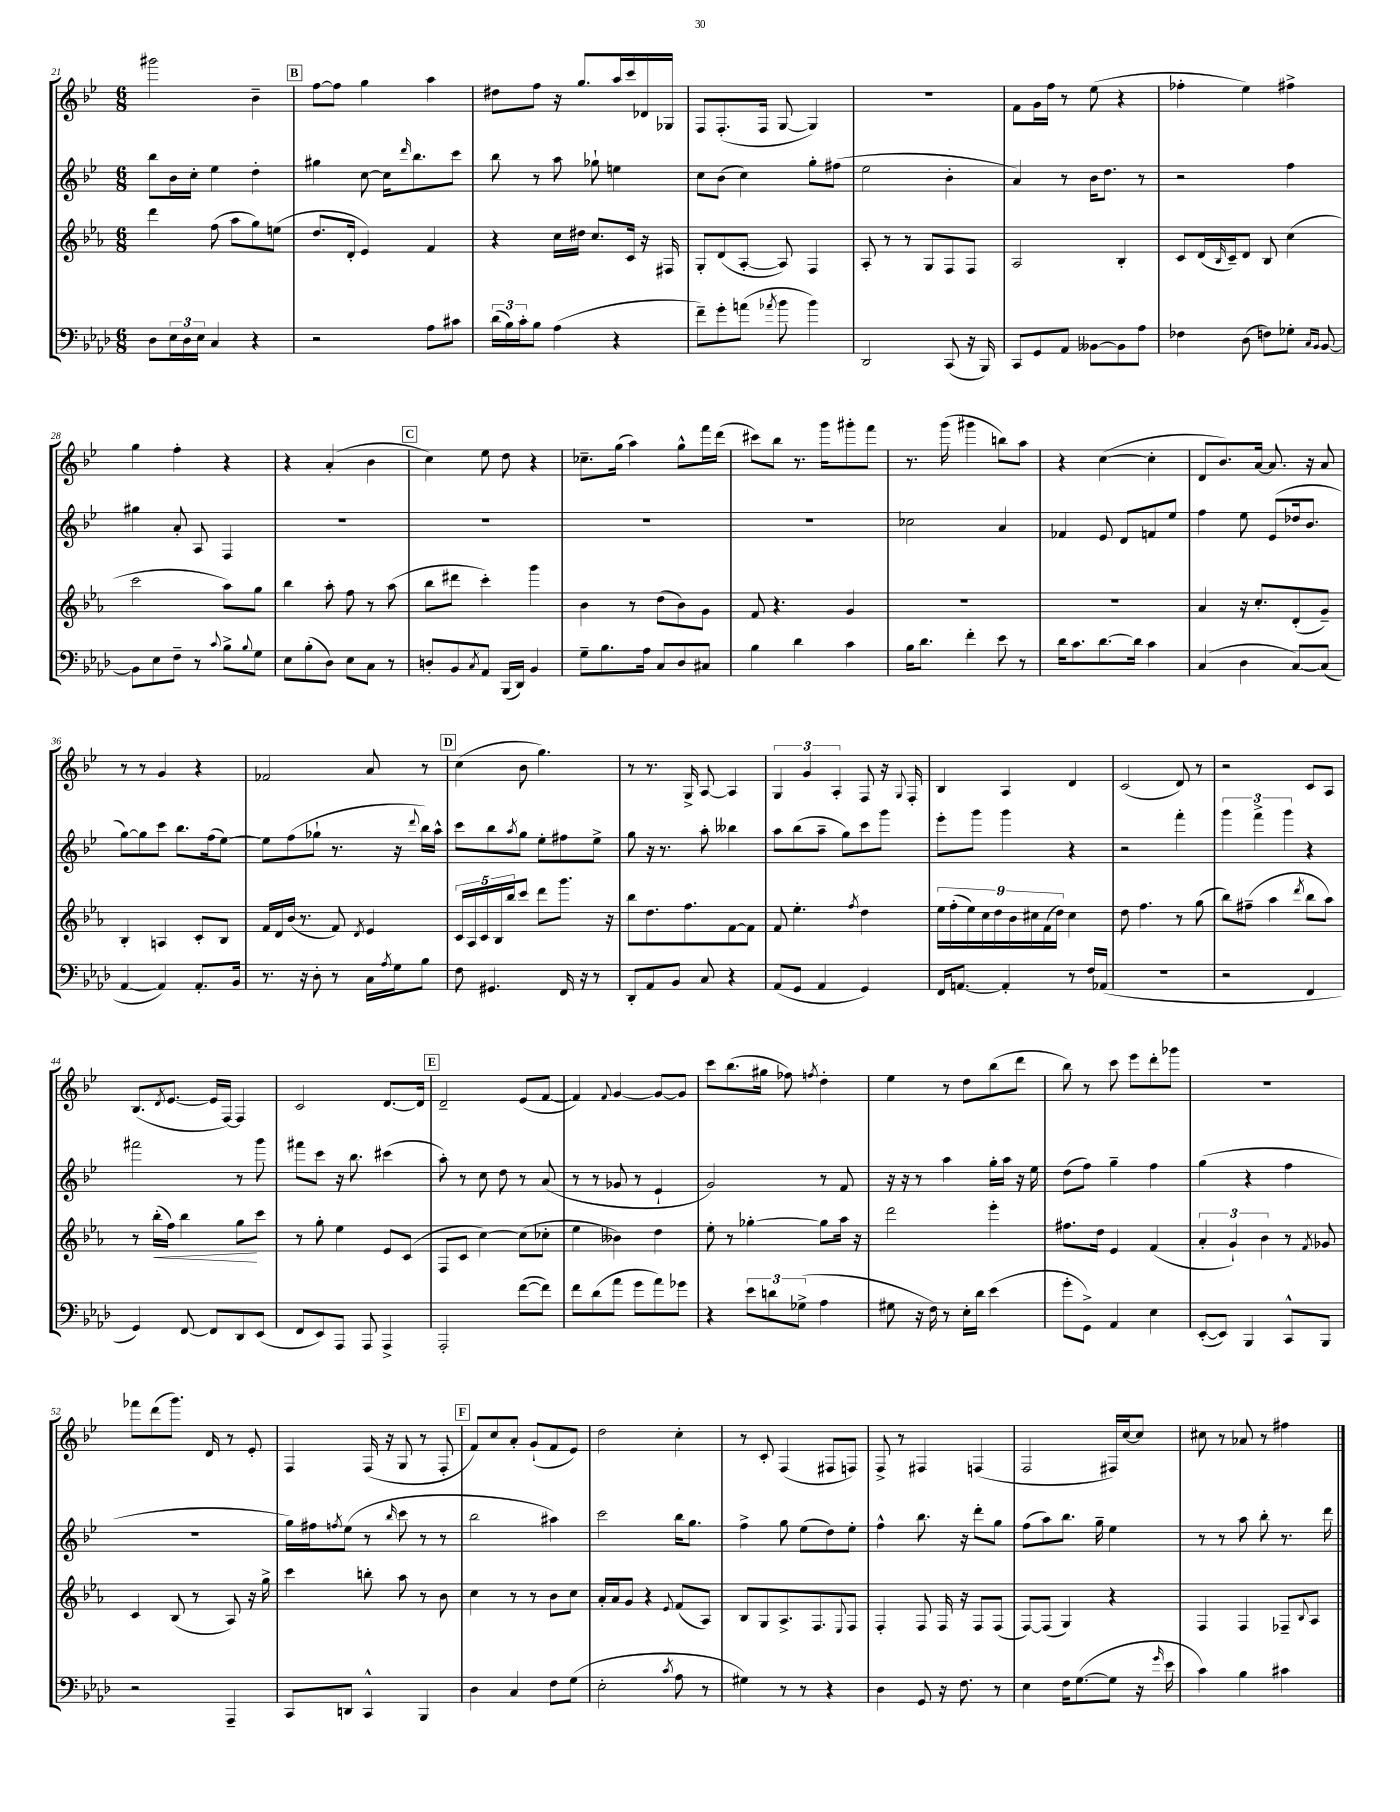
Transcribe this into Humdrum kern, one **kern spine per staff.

**kern	**kern	**dynam	**kern	**kern
*part4	*part3	*part3	*part2	*part1
*staff4	*staff3	*staff3	*staff2	*staff1
*clefF4	*clefG2	*	*clefG2	*clefG2
*k[b-e-a-d-]	*k[b-e-a-]	*	*k[b-e-]	*k[b-e-]
*M6/8	*M6/8	*	*M6/8	*M6/8
=21	=21	=21	=21	=21
8D-\L	4ddd\	.	8bb-\L	2ggg#X\
24E-\L	.	.	16b-\L	.
24D-\	.	.	.	.
.	.	.	16cc'\JJ	.
24E-\JJ	.	.	.	.
4C/	(8ff\	.	4ee-\	.
.	8aa-\L	.	.	.
4r	8gg\)	.	4dd'\	4b-~\
.	(8een\J	.	.	.
!!LO:REH:place=s1:t=B
=22	=22	=22	=22	=22
2r	8.dd/L	.	4gg#X\	[8ff\L
.	.	.	.	8ff\J]
.	16d'/Jk	.	.	.
.	4e-/)	.	[8cc\	4gg\
.	.	.	16cc\KL]	.
.	.	.	16qqddd/	.
.	.	.	8.bb-\	.
8A-\L	4f/	.	.	4aa\
8c#X\J	.	.	8ccc\J	.
=23	=23	=23	=23	=23
(24d-\LL	4r	.	8bb-\	8dd#X\L
24B-\)	.	.	.	.
24c'\J	.	.	.	.
8B-\J	.	.	8r	8ff\J
(4A-\	16cc\LL	.	8aa\	16r
.	16dd#X\JJ	.	.	8.gg/L
.	8.cc/L	.	8gg-X`\	.
4r	.	.	4een\	16aa/L
.	16c/Jk	.	.	16ccc/
.	16r	.	.	16d-X/
.	16F#X/	.	.	16G-X/JJ
=24	=24	=24	=24	=24
8f~\L)	8G'/L	.	8cc\L	8F/L
8g'\	(8d/	.	(8b-\J	(8.F'/
(8an\J	[8A-'/J	.	4cc\)	.
.	.	.	.	16F/Jk
8qa-X/	.	.	.	.
8b-\	8A-/])	.	.	[8G/
4b-\)	4F/	.	8gg'\L	4G/])
.	.	.	(8ff#X\J	.
=25	=25	=25	=25	=25
2DD-/	8A-'/	.	2ee-\	2.r
.	8r	.	.	.
.	8r	.	.	.
.	8G/L	.	.	.
(8CC/	8F/	.	4b-'\	.
16r	8F/J	.	.	.
16BBB-/)	.	.	.	.
=26	=26	=26	=26	=26
8CC/L	2A-/	.	4a/)	8f\L
8GG/	.	.	.	16g\L
.	.	.	.	16ff\JJ
8AA-/J	.	.	8r	8r
[8BB--X\L	.	.	16b-\KL	(8ee-\
.	.	.	8.dd\J	.
8BB--\]	4B-'/	.	.	4r
8A-\J	.	.	8r	.
=27	=27	=27	=27	=27
4F-X\	8c/L	.	2r	4ff-X'\
.	(16d/L	.	.	.
.	16qqB-/	.	.	.
.	16c~/J)	.	.	.
(8D-\	8d/J	.	.	4ee-\)
8Fn\L)	8B-/	.	.	.
8G-X'\J	(4cc\	.	4ff\	4ff#X^\
16qqC/LL	.	.	.	.
16qqBB-/JJ	.	.	.	.
[8BB-/	.	.	.	.
!!LO:LB:g=z
=28	=28	=28	=28	=28
8BB-\L]	2ccc\	.	4gg#X\	4gg\
8E-\	.	.	.	.
8F~\J	.	.	8a'/	4ff'\
8r	.	.	8A/	.
8qqc/	.	.	.	.
8B-^\L	8aa-\L)	.	4F/	4r
8qqB-/	.	.	.	.
8G\J	8gg\J	.	.	.
=29	=29	=29	=29	=29
8E-\L	4bb-\	.	2.r	4r
(8B-'\	.	.	.	.
8D-\J)	8aa-'\	.	.	(4a'/
8E-\L	8ff\	.	.	.
8C\J	8r	.	.	4b-\
8r	(8aa-\	.	.	.
!!LO:REH:place=s1:t=C
=30	=30	=30	=30	=30
8Dn'/L	8bb-\L	.	2.r	4cc\)
8BB-/	8ddd#X\J	.	.	.
8qC/	.	.	.	.
8AA-/J	4ccc'\)	.	.	8ee-\
(16BBB-/LL	.	.	.	8dd\
16DD-/JJ)	.	.	.	.
4BB-/	4ggg\	.	.	4r
=31	=31	=31	=31	=31
8G~\L	4b-\	.	2.r	8.cc-X~\L
8.B-\	.	.	.	.
.	.	.	.	(16gg\Jk
.	8r	.	.	4aa\)
16A-\Jk	.	.	.	.
8C/L	(8dd\L	.	.	.
8D-/	8b-\)	.	.	8gg^^\L
8C#X/J	8g\J	.	.	16fff\L
.	.	.	.	(16ddd\JJ
=32	=32	=32	=32	=32
4B-\	8f/	.	2.r	8ccc#X\L)
.	4.r	.	.	8bb-\J
4d-\	.	.	.	8.r
.	.	.	.	16ggg\KL
4c\	4g/	.	.	8ggg#X'\
.	.	.	.	8fff\J
=33	=33	=33	=33	=33
16B-\KL	2.r	.	2cc-X\	8.r
8.d-\J	.	.	.	.
.	.	.	.	(16ggg\
4f'\	.	.	.	4ggg#X\
8e-\	.	.	4a/	8bbn\L)
8r	.	.	.	8aa\J
=34	=34	=34	=34	=34
16d-\KL	2.r	.	4f-X/	4r
8.c\	.	.	.	.
[8.d-\	.	.	8e-/	([4cc\
.	.	.	8d/L	.
16d-\Jk]	.	.	.	.
4c\	.	.	8fn/	4cc'\]
.	.	.	8ee-/J	.
=35	=35	=35	=35	=35
(4C/	4a-/	.	4ff\	8d/L
.	.	.	.	8.b-/)
4D-\	16r	.	8ee-\	.
.	8.cc'/L	.	.	[16a/Jk
.	.	.	(8e-/L	8.a/]
[8C/L)	(8d'/	.	16dd-X/k	.
.	.	.	8.b-/J	16r
(8C/J]	8g~/J)	.	.	8a/
!!LO:LB:g=z
=36	=36	=36	=36	=36
[4AA-/	4B-'/	.	[8gg\L)	8r
.	.	.	8gg\]	8r
4AA-/])	4An/	.	8ccc\J	4g/
.	.	.	8.bb-\L	.
8.AA-'/L	8c'/L	.	.	4r
.	.	.	(16ff\k	.
.	8B-/J	.	[8ee-\J)	.
16BB-/Jk	.	.	.	.
=37	=37	=37	=37	=37
8.r	16f/LL	.	8ee-\L]	2f-X/
.	16d/	.	.	.
.	(16b-/JJ	.	(8ff\	.
16r	8.r	.	.	.
8D-'\	.	.	8gg-X`\J	.
8r	8f/)	.	8.r	.
.	8qd/	.	.	.
16C\LL	4e-/	.	.	8a/
8qA-/	.	.	.	.
16G\J	.	.	16r	.
.	.	.	8qqddd/	.
8B-\J	.	.	16bb-\LL)	8r
.	.	.	16aa^^\JJ	.
!!LO:REH:place=s1:t=D
=38	=38	=38	=38	=38
8F\	20c/LL	.	8ccc\L	(4cc\
.	20A-/	.	.	.
.	20c/	.	.	.
4.GG#X/	.	.	8bb-\	.
.	20B-/	.	.	.
.	20bb-/J	.	.	.
.	.	.	8qaa/	.
.	8ccc/J	.	8gg\J	8b-\
.	8ddd\L	.	8ee-'\L	4.gg\)
16FF/	8.ggg\J	.	8ff#X\	.
16r	.	.	.	.
8r	.	.	8ee-^\J	.
.	16r	.	.	.
=39	=39	=39	=39	=39
8DD-'/L	8bb-\L	.	8gg\	8r
8AA-/	8.dd\	.	16r	8.r
.	.	.	8.r	.
8BB-/J	.	.	.	.
.	8.ff\	.	.	16G^/
8C/	.	.	8aa'\	[8A/
4r	[8f\	.	4bb--X\	4A/]
.	8f\J]	.	.	.
=40	=40	=40	=40	=40
(8AA-/L	8f/	.	8aa\L	6G/
8GG/J	4.ee-'\	.	(8bb-\	.
.	.	.	.	6g/
4AA-/	.	.	8aa~\J	.
.	.	.	.	6A'/
.	.	.	8gg\L)	.
.	8qff/	.	.	.
4GG/)	4dd\	.	8ccc\	8F/
.	.	.	8ggg\J	16r
.	.	.	.	8qqG/
.	.	.	.	16F'/
=41	=41	=41	=41	=41
16FF/KL	18ee-\LL	.	8eee-'\L	4B-/
.	(18ff'\	.	.	.
[8.AAn/J	.	.	.	.
.	18ee-\)	.	.	.
.	.	.	8ggg\J	.
.	18cc\	.	.	.
.	18dd\	.	.	.
4AA'/]	.	.	4ggg\	4A/
.	18b-\	.	.	.
.	18cc#X\	.	.	.
.	(18f\	.	.	.
.	18dd\JJ)	.	.	.
8r	4cc#\	.	4r	4d/
16F/LL	.	.	.	.
(16AA-X/JJ	.	.	.	.
=42	=42	=42	=42	=42
2.r	8dd\	.	2r	(2c/
.	4.ff\	.	.	.
.	8r	.	4fff'\	8d/)
.	(8gg\	.	.	8r
=43	=43	=43	=43	=43
2r	8bb-\L)	.	6ggg\	2r
.	(8ff#X~\J	.	.	.
.	.	.	6fff^\	.
.	4aa-\	.	.	.
.	.	.	6ggg\	.
.	8qddd/	.	.	.
4FF/	8bb-\L	.	4r	8c/L
.	8aa-\J)	.	.	8A/J
!!LO:LB:g=z
=44	=44	=44	=44	=44
4GG/)	8r	.	2fff#X\	(8.B-/L
!	!	!LO:HP:b	!	!
.	(16bb-'\LL	<	.	.
.	.	.	.	8qd/
.	16ff\JJ)	.	.	[8.e-/J
[8FF/	4bb-\	.	.	.
8FF/L]	.	.	.	16e-/LL]
.	.	.	.	[16F/JJ)
8DD-/	8gg\L	.	8r	4F/]
(8EE-/J	8ccc\J	[	8ggg\	.
=45	=45	=45	=45	=45
8FF/L	8r	.	8fff#X\L	2c/
8EE-/)	8gg'\	.	8ccc\J	.
8AAA-/J	4ee-\	.	16r	.
.	.	.	8.bb-\	.
8AAA-/	.	.	.	.
4AAA-^/	8e-/L	.	(4ccc#X\	[8.d/L
.	(8c/J	.	.	.
.	.	.	.	16d/Jk]
!!LO:REH:place=s1:t=E
=46	=46	=46	=46	=46
2AAA-'/	8F/L	.	8aa'\)	2d~/
.	8c/J	.	8r	.
.	[4cc\)	.	8cc\	.
.	.	.	8dd\	.
([8f\L	(8cc\L]	.	8r	(8e-/L
8f\J])	8cc-X'\J	.	(8a/	[8f/J
=47	=47	=47	=47	=47
8f\L	4ee-\	.	8r	4f/])
(8d-\	.	.	8r	.
.	.	.	.	8qqf/
8a-\J	4b--X\)	.	8g-X/	[4g/
8g\L	.	.	8r	.
8a-\)	4dd\	.	4e-`/	8g/L_
8g-X\J	.	.	.	8g/J]
=48	=48	=48	=48	=48
4r	8ee-'\	.	2g/)	8ccc\L
.	8r	.	.	(8.bb-\
12e-\L	[4gg-X'\	.	.	.
.	.	.	.	16gg#X\Jk
12dn\	.	.	.	.
.	.	.	.	8ff-X\)
(12G-X^\J	.	.	.	.
.	.	.	.	8qffn/
4A-\	8gg-\L]	.	8r	4dd'\
.	16aa-\Jk	.	8f/	.
.	16r	.	.	.
=49	=49	=49	=49	=49
8G#X\	2ddd\	.	16r	4ee-\
.	.	.	16r	.
16r	.	.	8r	.
16F\)	.	.	.	.
8r	.	.	4aa\	8r
16E-'\LL	.	.	.	8dd\L
16d-\JJ	.	.	.	.
(4e-\	4eee-'\	.	16gg'\LL	(8bb-\
.	.	.	16aa\JJ	.
.	.	.	16r	8ddd\J
.	.	.	16ee-\	.
=50	=50	=50	=50	=50
8g'\L	8.ff#X\L	.	(8dd\L	8bb-\)
8GG^\J)	.	.	8ff\J)	8r
.	16dd\Jk	.	.	.
4AA-/	4e-/	.	4gg~\	8ccc\
.	.	.	.	8eee-\L
4E-\	(4f/	.	4ff\	8ddd'\
.	.	.	.	8ggg-X\J
=51	=51	=51	=51	=51
([8EE-'/L	6a-'/	.	(4gg\	2.r
8EE-/J])	.	.	.	.
.	6g`/)	.	.	.
4BBB-/	.	.	4r	.
.	6b-\	.	.	.
8CC^^/L	8r	.	4ff\	.
.	8qf/	.	.	.
8BBB-/J	8g-X/	.	.	.
!!LO:LB:g=z
=52	=52	=52	=52	=52
2r	4c/	.	2.r	8fff-X\L
.	.	.	.	(8ddd\
.	(8B-/	.	.	8.ggg\J)
.	8r	.	.	.
.	.	.	.	16d/
4AAA-~/	8A-/)	.	.	8r
.	16r	.	.	8e-'/
.	16gg^\	.	.	.
=53	=53	=53	=53	=53
8CC/L	4ccc\	.	16gg\LL)	4F/
.	.	.	16ff#X\J	.
.	.	.	8qffn/	.
8DDn/J	.	.	(8ee-\J	.
4CC^^/	8bbn'\	.	8r	(16F/
.	.	.	.	16r
.	.	.	16qqbb-/	.
.	8aa-\	.	8ccc\	8G/
4BBB-/	8r	.	8r	8r
.	8b-\	.	8r	8F'/
!!LO:REH:place=s1:t=F
=54	=54	=54	=54	=54
4D-\	4cc\	.	2bb-\	8f/L)
.	.	.	.	8cc/
4C/	8r	.	.	8a'/J
.	8r	.	.	(8g`/L
8F\L	8b-\L	.	4aa#X\)	8f/
(8G\J	8cc\J	.	.	8e-/J)
=55	=55	=55	=55	=55
2E-'\	16a-'/LL	.	2ccc\	2dd\
.	16a-/J	.	.	.
.	8g/J	.	.	.
.	4r	.	.	.
8qc/	8qqe-/	.	.	.
8A-\	(8f/L	.	16bb-\KL	4cc'\
.	.	.	8.gg\J	.
8r	8A-/J)	.	.	.
=56	=56	=56	=56	=56
4G#X\)	8B-/L	.	4ff^\	8r
.	8G/	.	.	8c'/
8r	8.A-^/	.	8gg\	(4F/
8r	.	.	(8ee-\L	.
.	8.F/	.	.	.
4r	.	.	8dd\)	8F#X/L
.	8qqE-/	.	.	.
.	8F/J	.	8ee-'\J	8Fn/J)
=57	=57	=57	=57	=57
4D-\	4F'/	.	4ff^^\	8F^/
.	.	.	.	8r
8GG/	8F/	.	8.bb-\	4F#X/
16r	16F/	.	.	.
8.F\	16r	.	16r	.
.	8F/L	.	8ddd'\L	(4Fn/
8r	(8F/J	.	8gg\J	.
=58	=58	=58	=58	=58
4E-\	[8F/L)	.	(8ff\L	2F/
.	(8F/J]	.	8aa\)	.
16F\KL	4G/)	.	8.bb-\J	.
([8.G\	.	.	.	.
.	.	.	16gg~\	.
8G\J]	4r	.	4ee-\	16F#X/LL)
.	.	.	.	[16cc/J
16r	.	.	.	8cc/J]
16qqg/	.	.	.	.
16e-\	.	.	.	.
=59	=59	=59	=59	=59
4c\)	4F/	.	8r	8cc#X\
.	.	.	8r	8r
4B-\	4F/	.	8aa\	8a-X/
.	.	.	8bb-'\	8r
4c#X\	8F-X~/L	.	8.r	4ff#X\
.	8qqB-/	.	.	.
.	8A-/J	.	.	.
.	.	.	16ddd\	.
==	==	==	==	==
*-	*-	*-	*-	*-
